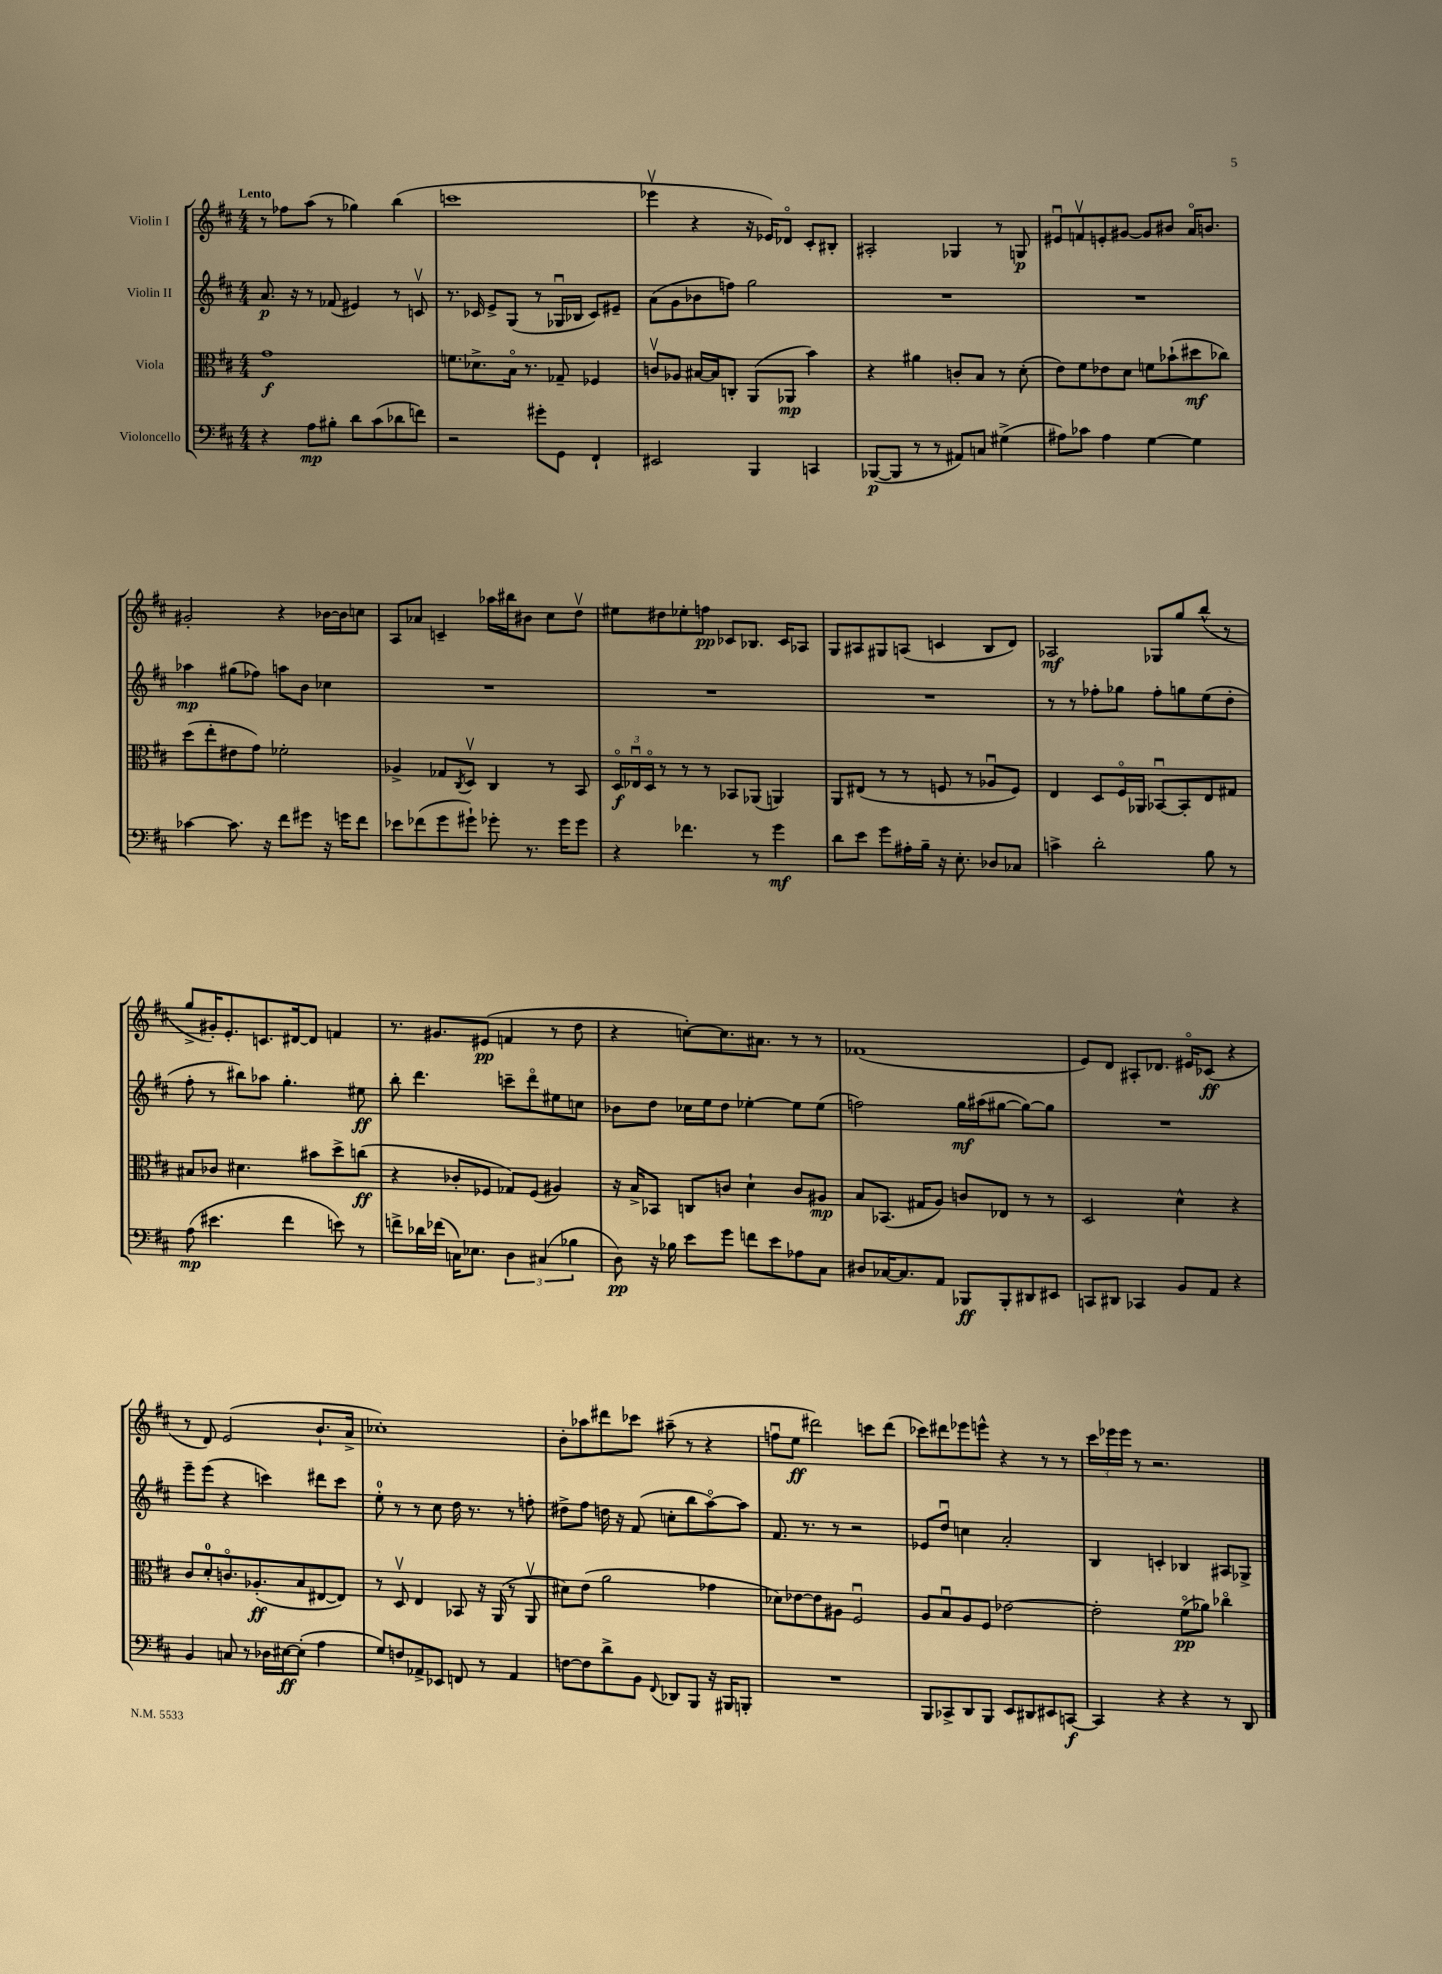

**kern	**dynam	**kern	**dynam	**kern	**dynam	**kern	**dynam
*part4	*part4	*part3	*part3	*part2	*part2	*part1	*part1
*staff4	*staff4	*staff3	*staff3	*staff2	*staff2	*staff1	*staff1
*I"Violoncello	*	*I"Viola	*	*I"Violin II	*	*I"Violin I	*
*clefF4	*	*clefC3	*	*clefG2	*	*clefG2	*
*k[f#c#]	*	*k[f#c#]	*	*k[f#c#]	*	*k[f#c#]	*
*M4/4	*	*M4/4	*	*M4/4	*	*M4/4	*
=1	=1	=1	=1	=1	=1	=1	=1
!	!	!	!	!	!	!LO:TX:a:B:t=Lento	!
4r	.	1g	f	8.a/	p	8r	.
.	.	.	.	.	.	8ff-X\L	.
.	.	.	.	16r	.	.	.
8A\L	mp	.	.	8r	.	(8aa\J	.
8B#X'\J	.	.	.	(8f-X/	.	8r	.
8d\L	.	.	.	4e#X/)	.	4gg-X\)	.
(8c#\	.	.	.	.	.	.	.
8d-X\	.	.	.	8r	.	(4bb\	.
8fn\J)	.	.	.	8cnv/	.	.	.
=2	=2	=2	=2	=2	=2	=2	=2
2r	.	8.fn\L	.	8.r	.	1cccn	.
.	.	8.d-X^\	.	16c-X/	.	.	.
.	.	.	.	8e^/L	.	.	.
.	.	16B\Jk	.	(8G/J	.	.	.
.	.	8.r	.	.	.	.	.
8g#X'\L	.	.	.	8r	.	.	.
8GG\J	.	8G-X~/	.	16G-Xu/LL	.	.	.
.	.	.	.	16B-X/JJ	.	.	.
4FF#`/	.	4F-X/	.	8c-/L)	.	.	.
.	.	.	.	8e#X~/J	.	.	.
=3	=3	=3	=3	=3	=3	=3	=3
2EE#X/	.	8cnv/L	.	(8a\L	.	4eee-Xv\	.
.	.	8A-X/J	.	8g\	.	.	.
.	.	[16B#X/LL	.	8b-X\	.	4r	.
.	.	16B#/J]	.	.	.	.	.
.	.	8Cn'/J	.	8ffn\J)	.	.	.
4BBB/	.	(8AA/L	.	2gg\	.	16r	.
.	.	.	.	.	.	16e-X/KL)	.
.	.	8AA-X/J	mp	.	.	8d-X/J	.
4CCn/	.	4b\)	.	.	.	8c#'/L	.
.	.	.	.	.	.	8B#X'/J	.
=4	=4	=4	=4	=4	=4	=4	=4
([8BBB-X/L	p	4r	.	1r	.	2A#X'/	.
8BBB-/J]	.	.	.	.	.	.	.
8r	.	4a#X\	.	.	.	.	.
8r	.	.	.	.	.	.	.
8AA#X/L)	.	8cn'/L	.	.	.	4G-X/	.
8Cn/J	.	8B/J	.	.	.	.	.
(4G#X^\	.	8r	.	.	.	8r	.
.	.	(8d'\	.	.	.	8Gn/	p
=5	=5	=5	=5	=5	=5	=5	=5
8A#X\L)	.	8e\L)	.	1r	.	8e#Xu/L	.
8c-X\J	.	8f#\	.	.	.	8fnv/	.
4A#\	.	8e-X\	.	.	.	8en'/	.
.	.	8d\J	.	.	.	[8g#X/J	.
[4G\	.	8fn\L	.	.	.	8g#/L]	.
.	.	(8b-X`\	.	.	.	8b#X/J	.
4G\]	.	8dd#X\	mf	.	.	16a/KL	.
.	.	.	.	.	.	8.bn/J	.
.	.	8cc-X\J)	.	.	.	.	.
!!LO:LB:g=z
=6	=6	=6	=6	=6	=6	=6	=6
[4c-X\	.	(8dd\L	.	4aa-X\	mp	2g#X'/	.
.	.	8ee'\	.	.	.	.	.
8.c-\]	.	8e#X\	.	(8gg#X\L	.	.	.
.	.	8g\J)	.	8ff-X\J)	.	.	.
16r	.	.	.	.	.	.	.
8f#\L	.	2f-X'\	.	8aan\L	.	4r	.
8g#X\J	.	.	.	8b\J	.	.	.
16r	.	.	.	4cc-X\	.	[16b-X\LL	.
16gn\KL	.	.	.	.	.	16b-\J]	.
8f#\J	.	.	.	.	.	8ccn\J	.
=7	=7	=7	=7	=7	=7	=7	=7
8e-X\L	.	4A-X^/	.	1r	.	8A/L	.
(8f-X\	.	.	.	.	.	8a-X/J	.
8g\	.	8G-X/L	.	.	.	4cn~/	.
.	.	8qC#/	.	.	.	.	.
8g#X`\J)	.	8Dv/J	.	.	.	.	.
8g-X'\	.	4C#/	.	.	.	16aa-X\LL	.
.	.	.	.	.	.	16bb#X\J	.
8.r	.	.	.	.	.	8b#X\J	.
.	.	8r	.	.	.	8cc#\L	.
16g-\KL	.	.	.	.	.	.	.
8g-\J	.	8BB/	.	.	.	8ddv\J	.
=8	=8	=8	=8	=8	=8	=8	=8
4r	.	24D/LL	f	1r	.	8ee#X\L	.
.	.	24E-Xu/	.	.	.	.	.
.	.	24D/JJ	.	.	.	.	.
.	.	8r	.	.	.	8dd#X\	.
4.f-X\	.	8r	.	.	.	8ee-X'\	.
.	.	8r	.	.	.	8ffn\J	pp
.	.	8BB-X/L	.	.	.	8c-X/L	.
8r	.	(8AA-X/J	.	.	.	8.B-X/J	.
4g\	mf	4AAn/)	.	.	.	.	.
.	.	.	.	.	.	16c-/KL	.
.	.	.	.	.	.	8A-X/J	.
=9	=9	=9	=9	=9	=9	=9	=9
8d\L	.	8AA/L	.	1r	.	8G/L	.
8e\J	.	(8E#X/J	.	.	.	8A#X/	.
8g\L	.	8r	.	.	.	8G#X/	.
16A#X'\L	.	8r	.	.	.	(8An/J	.
16B~\JJ	.	.	.	.	.	.	.
16r	.	8Fn/	.	.	.	4cn/	.
8.E'\	.	.	.	.	.	.	.
.	.	8r	.	.	.	.	.
8D-X/L	.	8A-Xu/L	.	.	.	8B/L	.
8C-X/J	.	8F/J)	.	.	.	8d/J)	.
=10	=10	=10	=10	=10	=10	=10	=10
4cn^\	.	4E/	.	8r	.	2A-X/	mf
.	.	.	.	8r	.	.	.
2d'\	.	8D/L	.	8ff-X'\L	.	.	.
.	.	16F#/L	.	8gg-X\J	.	.	.
.	.	16AA-X/JJ	.	.	.	.	.
.	.	[8BB-Xu/L	.	8ff-'\L	.	8G-X/L	.
.	.	8BB-'/]	.	8ggn\	.	8gg/	.
8B\	.	8E/	.	(8ee\	.	(8bb^^/J	.
8r	.	8G#X/J	.	8dd'\J	.	8r	.
!!LO:LB:g=z
=11	=11	=11	=11	=11	=11	=11	=11
(8A\	mp	8B#X/L	.	8ff#'\	.	8gg^/L	.
4.e#X\	.	8c-X/J	.	8r	.	16g#X'/K)	.
.	.	.	.	.	.	8.e'/	.
.	.	4.d#X\	.	8bb#X\L)	.	.	.
.	.	.	.	8aa-X\J	.	8.cn/	.
4f#\	.	.	.	4.gg'\	.	.	.
.	.	.	.	.	.	[16d#X/k	.
.	.	8b#X\L	.	.	.	8d#/J]	.
8en\)	.	8dd^\	.	.	.	4fn/	.
8r	.	(8ccn\J	ff	8ee#X\	ff	.	.
=12	=12	=12	=12	=12	=12	=12	=12
8fn^\L	.	4r	.	8bb'\	.	8.r	.
16d-X\L	.	.	.	4.ddd\	.	.	.
(16f-X\JJ	.	.	.	.	.	8.g#X/L	.
16Cn\KL)	.	8c-X'/L	.	.	.	.	.
8.E-X\J	.	.	.	.	.	.	.
.	.	8F-X/J	.	.	.	(8e#X/J	pp
6D\	.	8G-X/L)	.	8cccn~\L	.	4fn/	.
.	.	(8F-/J	.	8ddd\	.	.	.
(6C#X/	.	.	.	.	.	.	.
.	.	4A#X/)	.	8ee#X\	.	8r	.
6B-X\	.	.	.	.	.	.	.
.	.	.	.	8ccn\J	.	8dd\	.
=13	=13	=13	=13	=13	=13	=13	=13
8D\)	pp	16r	.	8b-X\L	.	4r	.
.	.	16B^/KL	.	.	.	.	.
16r	.	8BB-X/J	.	8dd\J	.	.	.
16B-X\	.	.	.	.	.	.	.
8e\L	.	8Cn/L	.	16cc-X\LL	.	[8ccn'\L)	.
.	.	.	.	16ee\J	.	.	.
8g\J	.	8cn/J	.	8dd\J	.	8.cc\]	.
8fn\L	.	4d`\	.	[4ee-X'\	.	.	.
.	.	.	.	.	.	8.a#X\J	.
8e\	.	.	.	.	.	.	.
8A-X\	.	8c/L	.	8ee-\L]	.	8r	.
8C#\J	.	8A#X/J	mp	(8ee-\J	.	8r	.
=14	=14	=14	=14	=14	=14	=14	=14
8D#X/L	.	8B/L	.	2ffn\)	.	(1f-X	.
[16C-X/K	.	(8.BB-X/J	.	.	.	.	.
8.C-/]	.	.	.	.	.	.	.
.	.	16G#X/KL	.	.	.	.	.
8AA/J	.	8A/J)	.	.	.	.	.
8BBB-X/L	ff	8cn/L	.	16gg\LL	mf	.	.
.	.	.	.	(16aa#X\J	.	.	.
8BBB-'/	.	8E-X/J	.	[8gg#X\J	.	.	.
8DD#X/	.	8r	.	8gg#\L_)	.	.	.
8EE#X/J	.	8r	.	8gg#\J]	.	.	.
=15	=15	=15	=15	=15	=15	=15	=15
8CCn/L	.	2D/	.	1r	.	8e/L)	.
8DD#X/J	.	.	.	.	.	8d/J	.
4CC-X/	.	.	.	.	.	8A#X'/L	.
.	.	.	.	.	.	8.d-X/J	.
8BB/L	.	4d^^\	.	.	.	.	.
.	.	.	.	.	.	16e#X/KL	.
8AA/J	.	.	.	.	.	(8c-X/J	ff
4r	.	4r	.	.	.	4r	.
!!LO:LB:g=z
=16	=16	=16	=16	=16	=16	=16	=16
4BB/	.	8c#/L	.	8eee~\L	.	8r	.
.	.	8d'/	.	(8eee\J	.	8d/)	.
8Cn/	.	8.cn/	.	4r	.	(2e/	.
8r	.	.	.	.	.	.	.
.	.	(8.A-X'/	ff	.	.	.	.
16D-X\LL	.	.	.	4cccn\)	.	.	.
[16E#X\J	ff	.	.	.	.	.	.
(8E#'\J]	.	8B/	.	.	.	.	.
4A\	.	[8E#X/	.	8ddd#X\L	.	8.b`/L	.
.	.	8E#/J])	.	8ccc\J	.	.	.
.	.	.	.	.	.	16a^/Jk	.
=17	=17	=17	=17	=17	=17	=17	=17
8G/L)	.	8r	.	8ee'\	.	1cc-X')	.
8Fn/	.	8Dv/	.	8r	.	.	.
8AA-X^/	.	4E/	.	8r	.	.	.
8EE-X/J	.	.	.	8cc#\	.	.	.
8FFn/	.	8BB-X/	.	16dd\	.	.	.
.	.	.	.	8.r	.	.	.
8r	.	16r	.	.	.	.	.
.	.	(16AA/	.	.	.	.	.
4AA-/	.	8r	.	8r	.	.	.
.	.	8AAv/	.	8ffn'\	.	.	.
=18	=18	=18	=18	=18	=18	=18	=18
[8Fn\L	.	8d#X\L)	.	8dd#X^\L	.	8b'\L	.
8F\]	.	(8e\J	.	8ff#\J	.	8aa-X\	.
8d^\	.	2a\	.	16ddn\	.	8ddd#X\	.
.	.	.	.	16r	.	.	.
8BB\J	.	.	.	(8f#/	.	8ccc-X\J	.
8qqFF#/	.	.	.	.	.	.	.
8DD-X/L	.	.	.	8ccn'\L	.	(8aa#X~\	.
8BBB/J	.	.	.	8bb\	.	8r	.
16r	.	4g-X\	.	[8aa\)	.	4r	.
16BBB#X/KL	.	.	.	.	.	.	.
8BBBn'/J	.	.	.	8aa\J]	.	.	.
=19	=19	=19	=19	=19	=19	=19	=19
1r	.	8d-X\L)	.	8.f#/	.	8ffnu\L	.
.	.	[8e-X\	.	.	.	8ee\J	ff
.	.	.	.	8.r	.	.	.
.	.	8e-\]	.	.	.	2ddd#X\)	.
.	.	8A#X\J	.	8r	.	.	.
.	.	2F#u/	.	2r	.	.	.
.	.	.	.	.	.	8cccn\L	.
.	.	.	.	.	.	(8ddd#\J	.
=20	=20	=20	=20	=20	=20	=20	=20
8BBB/L	.	8A/L	.	8e-X/L	.	8ccc-X\L)	.
8CC-X^/	.	8Bu/	.	8ddu/J	.	8ddd#X\	.
8DD/	.	8A/	.	4ccn\	.	8eee-X\	.
8BBB/J	.	8F#/J	.	.	.	8eeen^^\J	.
8EE/L	.	[2e-X\	.	2a'/	.	4r	.
8DD#X/	.	.	.	.	.	.	.
8EE#X/	.	.	.	.	.	8r	.
[8CCn/J	f	.	.	.	.	8r	.
=21	=21	=21	=21	=21	=21	=21	=21
4CC/]	.	2e-'\]	.	4B/	.	24ccc#\LL	.
.	.	.	.	.	.	24eee-X\	.
.	.	.	.	.	.	24eee-\JJ	.
.	.	.	.	.	.	8r	.
4r	.	.	.	4cn'/	.	2.r	.
4r	.	(8f#\L	pp	4B-X/	.	.	.
.	.	8a-X\J)	.	.	.	.	.
8r	.	4cc-X\	.	8A#X/L	.	.	.
8DD/	.	.	.	8G-X^/J	.	.	.
==	==	==	==	==	==	==	==
*-	*-	*-	*-	*-	*-	*-	*-
